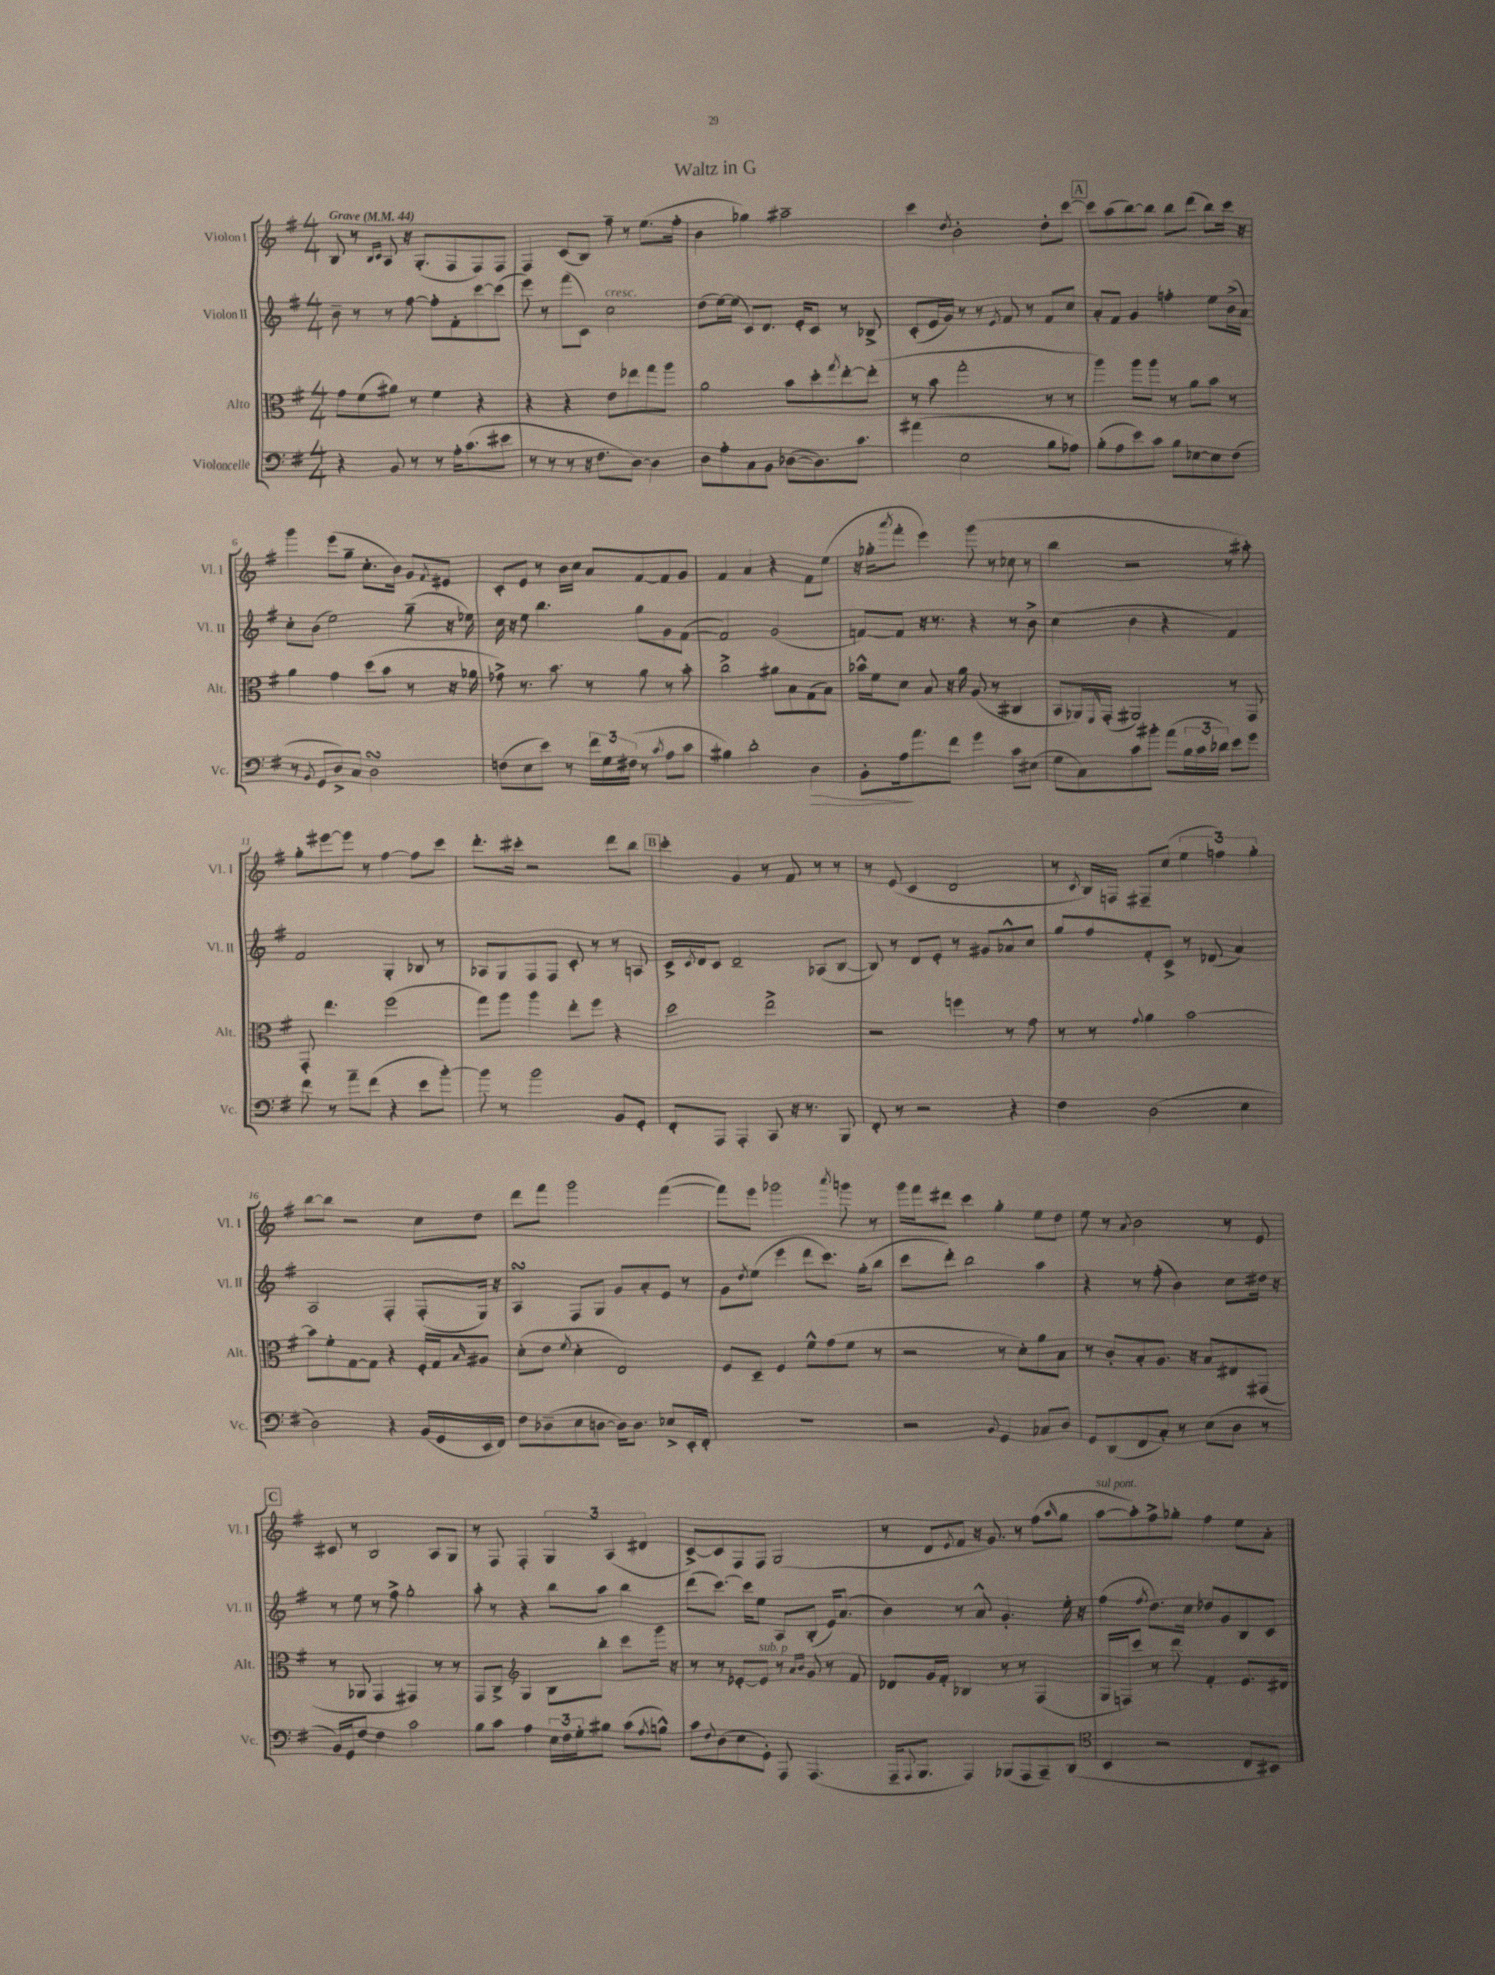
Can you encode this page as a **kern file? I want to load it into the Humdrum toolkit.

**kern	**dynam	**kern	**kern	**kern
*part4	*part4	*part3	*part2	*part1
*staff4	*staff4	*staff3	*staff2	*staff1
*I"Violoncelle	*	*I"Alto	*I"Violon II	*I"Violon I
*I'Vc.	*	*I'Alt.	*I'Vl. II	*I'Vl. I
*clefF4	*	*clefC3	*clefG2	*clefG2
*k[f#]	*	*k[f#]	*k[f#]	*k[f#]
*M4/4	*	*M4/4	*M4/4	*M4/4
*MM44	*	*MM44	*MM44	*MM44
=1	=1	=1	=1	=1
!	!	!	!	!LO:TX:a:B:t=Grave
4r	.	8g\L	8b~\	8B/
.	.	(8f#\	8r	8r
.	.	.	.	16qqB/LL
.	.	.	.	16qqc/JJ
8BB/	.	8a#X\J)	8r	8A/
8r	.	8r	[8ff#\	16r
.	.	.	.	(8.G'/L
8r	.	4f#\	8ff#'\L]	.
16A'\KL	.	.	8f#'\	8F#/
(8.c\	.	.	.	.
.	.	4r	[8ccc\	8F#/)
8e#X\J	.	.	(8ccc\J]	8F#/J
=2	=2	=2	=2	=2
8r	.	4r	8eee\)	4F#/
8r	.	.	8r	.
8r	.	4r	(8fff#\L	(8c/L
16r	.	.	8c\J)	8B/J)
8.F#\L	.	.	.	.
!	!	!	!LO:TX:a:i:t=cresc.	!
.	.	8e\L	2cc\	8ff#~\
[8D\J)	.	8ee-X\	.	8r
4D\]	.	8gg\	.	(8.ee\L
.	.	8aa\J	.	.
.	.	.	.	16ff#'\Jk
=3	=3	=3	=3	=3
8D\L	.	2a\	(8dd\L	4b\
8A'\	.	.	[16ee\L)	.
.	.	.	(16ee\JJ]	.
8C\	.	.	8c/L)	4gg-X\)
8BB\J	.	.	8.d/J	.
([8D-X\L	.	8b\L	.	2aa#X~\
.	.	.	16e'/KL	.
8.D-\])	.	8dd'\	8c/J	.
.	.	8qgg/	.	.
.	.	[8ee'\	8r	.
8.c\J	.	.	.	.
.	.	(8ee'\J]	8B-X^/	.
=4	=4	=4	=4	=4
(4a#X\	.	8r	(8c'/L	4ccc\
.	.	8b\	16e/L	.
.	.	.	16g/JJ)	.
.	.	.	.	8qdd/
2E\	.	2gg'\	8r	2b'\
.	.	.	8r	.
.	.	.	8qe/	.
.	.	.	8f#/	.
.	.	.	8r	.
8B\L	.	8r	8f#/L	8dd'\L
8A-X\J)	.	8r	8cc/J	[8ccc\J
!!LO:REH:place=s1:t=A
=5	=5	=5	=5	=5
(8B'\L	.	4aa\)	8a'/L	8ccc\L]
8A\	.	.	8f#/J	(8aa\
8e\)	.	8aa\L	4g/	[8bb\)
8c\J	.	8aa\J	.	8bb\J]
8B\L	.	8r	4ffn'\	8bb\L
[8E-X\	.	8a\L	.	(8ddd\J
8E-\]	.	8b\J	8ee\L	8bb\L)
(8F#\J	.	8r	(16b^\L	16ccc\Jk
.	.	.	16a\JJ)	16r
!!LO:LB:g=z
=6	=6	=6	=6	=6
8r	.	4a\	8cc'\L	4ggg\
8qBB/	.	.	.	.
8GG/L	.	.	(8b\J	.
8D^/)	.	4g\	2ee\)	(8eee\L
8C/J	.	.	.	8gg~\J
2DsSSS\	.	(8dd\L	.	8.cc'\L
.	.	8b\J	.	.
.	.	.	.	16b\Jk)
.	.	8r	(8gg~\	8g/L
.	.	.	.	8qf#/
.	.	16r	16r	8e#X/J
.	.	16a-X\	16ee-X\)	.
=7	=7	=7	=7	=7
(8Fn\L	.	8g-X^\)	16cc\	8c'/L
.	.	.	16r	.
8E\	.	8.r	8ee\	8e/J
8e\J)	.	.	4.bb\	8r
.	.	8.b\	.	.
8r	.	.	.	16b\LL
.	.	.	.	16cc\JJ
24f#\LL	.	8r	.	8a/L
24G\	.	.	.	.
(24F#X\JJ	.	.	.	.
8r	.	8a\	8gg\L	[8f#/
8qc/	.	.	.	.
8A\L	.	8r	8g\	8f#/]
8c\J	.	8b'\	([8f#\J	8g/J
=8	=8	=8	=8	=8
4B#X\)	.	2cc^\	2f#/])	4f#/
2d'\	.	.	.	4a/
.	.	8a#X\L	(2g/	4r
.	.	8B\	.	.
!	!LO:HP:b	!	!	!
4D\	>	(8G\	.	8f#\L
.	.	8B\J)	.	(8ee\J
=9	=9	=9	=9	=9
8BB'\L	.	16b-X^^\LL	[8fn/L)	16r
.	.	16f#\J	.	16gg-X'\KL
.	.	.	.	8qaaa/
16A\k	.	8d\J	8f/J]	8fff#'\J
8.a\	]	.	.	.
.	.	8B/	16r	4eee\)
.	.	.	8.r	.
8f#\J	.	16r	.	.
.	.	16a\	.	.
4g\	.	(8A/	4r	(8ggg\
.	.	8r	.	8r
8c\L	.	4C#X/	8r	8cc-X\
(8E#X\J	.	.	8b^\	8r
=10	=10	=10	=10	=10
8G\L	.	8BB/L	(4cc\	4bb\
8C\)	.	16AA-X/L)	.	.
.	.	16qqFF#/	.	.
.	.	(16GG'/JJ	.	.
8c\	.	2AA#X/)	4b\	2r
8b#X'\J	.	.	.	.
(8a\L	.	.	4r	.
24B\L	.	.	.	.
24c\	.	.	.	.
24d-X\JJ)	.	.	.	.
8e\L	.	8r	4f#/)	8r
8g\J	.	8GG/	.	8aa#X'\)
!!LO:LB:g=z
=11	=11	=11	=11	=11
8f#\	.	8GG'/	2f#/	8gg'\L
8r	.	4.ee\	.	[8eee#X\
8a~\L	.	.	.	8eee#\J]
(8f#\J	.	.	.	8r
4r	.	(2ff#\	4G'/	[4ff#\
8e\L	.	.	8B-X/	8ff#\L]
[8b'\J)	.	.	8r	8ccc\J
=12	=12	=12	=12	=12
8b\]	.	8gg\L)	8A-X/L	8.ddd'\L
8r	.	8aa\J	8G/	.
.	.	.	.	16ccc#X'\Jk
2b\	.	4aa\	8F#/	2r
.	.	.	8F#/J	.
.	.	8ee'\L	8c'/	.
.	.	8ff#\J	8r	.
8BB/L	.	4r	8r	8ddd\L
8GG'/J	.	.	8An/	8bb\J
!!LO:REH:place=s1:t=B
=13	=13	=13	=13	=13
8FF#'/L	.	2dd\	16c^/LL	4ccc'\
.	.	.	8qc/	.
.	.	.	16d/J	.
8AAA/J	.	.	8c/J	.
4AAA'/	.	.	2d~/	4g/
8CC/	.	2ee^\	.	8r
16r	.	.	.	8f#/
8.r	.	.	.	.
.	.	.	(8A-X/L	8r
8BBB/	.	.	[8B/J	8r
=14	=14	=14	=14	=14
8FF#'/	.	2r	8B/])	8r
8r	.	.	8r	(8e/
2r	.	.	8d/L	4c/
.	.	.	8e'/J	.
.	.	4ffn\	8r	2d/
.	.	.	8g#X/L	.
4r	.	8r	8a-X^^/	.
.	.	8g\	8cc/J	.
=15	=15	=15	=15	=15
4F#\	.	8r	8gg/L	8r
.	.	.	.	8qc/
.	.	8r	8ff#/	16B/LL)
.	.	.	.	16Fn/JJ
.	.	8qqg/	.	.
(2D\	.	4a\	8f#'/	8F#X~/L
.	.	.	8c^/J	(8cc/J
.	.	[2b\	8r	6ee\
.	.	.	(8d-X/	.
.	.	.	.	6ffn\)
4E\	.	.	4a/)	.
.	.	.	.	6gg'\
!!LO:LB:g=z
=16	=16	=16	=16	=16
2D\)	.	8b\L]	2A/	[8bb\L
.	.	8f#'\	.	8bb\J]
.	.	[8G\	.	2r
.	.	8G\J]	.	.
4r	.	4r	4F#'/	.
(16BB/LL	.	16F#'/LL	(8F#'/L	8cc\L
16GG/	.	16G/J	.	.
.	.	16qqB/	.	.
16EE/	.	8A#X/J	16G/Jk)	8dd\J
16FF#/JJ)	.	.	16r	.
=17	=17	=17	=17	=17
8F#\L	.	(8d'\L	4AsSSS/	8ddd\L
(8D-X~\	.	8e\J	.	8fff#\J
.	.	8qf#/	.	.
8E\	.	4d'\	8F#/L	2ggg\
[8Dn\J	.	.	8G/J	.
16D\KL])	.	2E/)	8g/L	.
8.D\J	.	.	.	.
.	.	.	8a'/	.
8E-X^/L	.	.	8e/J	([4fff#\
16EE'/L	.	.	8r	.
16FF#'/JJ	.	.	.	.
=18	=18	=18	=18	=18
1r	.	8F#/L	8g\L	8fff#\L])
.	.	.	8qdd/	.
.	.	8D~/J	(8ee\J	8eee\J
.	.	4F#/	4eee\	2ggg-X\
.	.	8f#^^\L	8ddd\L	.
.	.	(8g\	8.ccc\J)	.
.	.	.	.	8qaaa/
.	.	8f#\J	.	8gggn\
.	.	.	(16gg'\KL	.
.	.	8r	8bb\J	8r
=19	=19	=19	=19	=19
2r	.	2r	8ccc\L	16ggg\LL
.	.	.	.	16fff#\J
.	.	.	8ddd'\J)	8ddd#X\J
.	.	.	2bb\	4ccc\
8qqBB/	.	.	.	.
4GG/	.	8r	.	4gg'\
.	.	8d'\L)	.	.
8C-X/L	.	8a\	4aa\	8ee\L
8D/J	.	8B\J	.	8dd\J
=20	=20	=20	=20	=20
8GG/L	.	8r	4r	8ee\
(8DD/	.	8c'/L	.	8r
.	.	.	.	8qa/
8FF#/	.	8B'/	8r	2b\
8C'/J)	.	8.A/J	(8ff#'\	.
8r	.	.	4b\)	.
.	.	16r	.	.
(8E\L	.	8B/L	.	.
8D\J	.	8E#X/	8cc\L	8r
8r	.	(8GG#X/J	16dd#X\Jk	8e/
.	.	.	16r	.
!!LO:LB:g=z
!!LO:REH:place=s1:t=C
=21	=21	=21	=21	=21
16BB/LL)	.	8r	8r	8c#X/
16GG/J	.	.	.	.
[8F#/J	.	8AA-X/	8ee\	8r
4F#\]	.	4GG/	8r	2B/
.	.	.	8ff#^\	.
2c\	.	4GG#X/)	2gg'\	.
.	.	8r	.	8A/L
.	.	8r	.	8G/J
=22	=22	=22	=22	=22
8B\L	.	8GG/L	8aa'\	8r
8c\J	.	8C^/J	8r	8F#/
*	*	*clefG2	*	*
4A\	.	4G/	4r	4F#'/
24E\LL	.	8B\L	8bb\L	6G/
24F#\	.	.	.	.
24G'\J	.	.	.	.
8B#X\J	.	8bb'\J	8aa\J	.
.	.	.	.	(6A/
(8c\L	.	8ccc\L	4bb\	.
.	.	.	.	6d#X/
8qA/	.	.	.	.
8Bn^^\J)	.	16ggg\Jk	.	.
.	.	16r	.	.
=23	=23	=23	=23	=23
8c\L	.	8r	(8ddd\L	[8c^/L)
8qqF#/	.	.	.	.
(8D\	.	8r	[8.ccc\J)	8c/]
8E\	.	[8e-X'/L	.	8F#/
.	.	.	16ccc\KL]	.
!	!	!LO:TX:a:i:t=sub. p	!	!
8GG'\J)	.	8e-/J]	8ee\J	8F#/J
8AAA/	.	8r	8A/L	(2G/
.	.	16qqa/LL	.	.
.	.	16qqb/JJ	.	.
(4.AAA/	.	8g/	(8B'/J	.
.	.	8r	16e/KL)	.
.	.	.	(8.a/J	.
.	.	8f#/	.	.
=24	=24	=24	=24	=24
16AAA~/KL	.	8d-X/L	4b\)	8r
8qqAAA/	.	.	.	.
8.BBB/J	.	.	.	.
.	.	16g/L	.	8d/L
.	.	16f#'/JJ	.	.
.	.	.	.	8qe/
4AAA/)	.	4B-X/	8r	8f#/J
.	.	.	8a^^/	16r
.	.	.	.	8.g/)
(8BBB-X/L	.	8r	4.g'/	.
8AAA/	.	8r	.	8r
8CC~/)	.	(4F#/	.	(8ff#\L
.	.	.	.	16qqaa/
(8DD/J	.	.	16ee'\	8gg\J
.	.	.	16r	.
=25	=25	=25	=25	=25
*clefC4	*	*	*	*
!	!	!	!	!LO:TX:a:i:t=sul pont.
4BB/	.	16G/LL	(4ff#\	[8aa\L
.	.	16Fn/J)	.	.
.	.	8ccc/J	.	8aa'\])
.	.	.	8qff#/	.
2r	.	8r	8.dd\L)	8ff#^\
.	.	8ddd\	.	8gg-X'\J
.	.	.	16cc\Jk	.
.	.	4f#'/	8dd-X/L	4ff#\
.	.	.	8g/	.
8C/L	.	8.e/L	8B/	8ee\L
8BB#X/J)	.	.	8c/J	8a'\J
.	.	16d#X/Jk	.	.
==	==	==	==	==
*-	*-	*-	*-	*-
